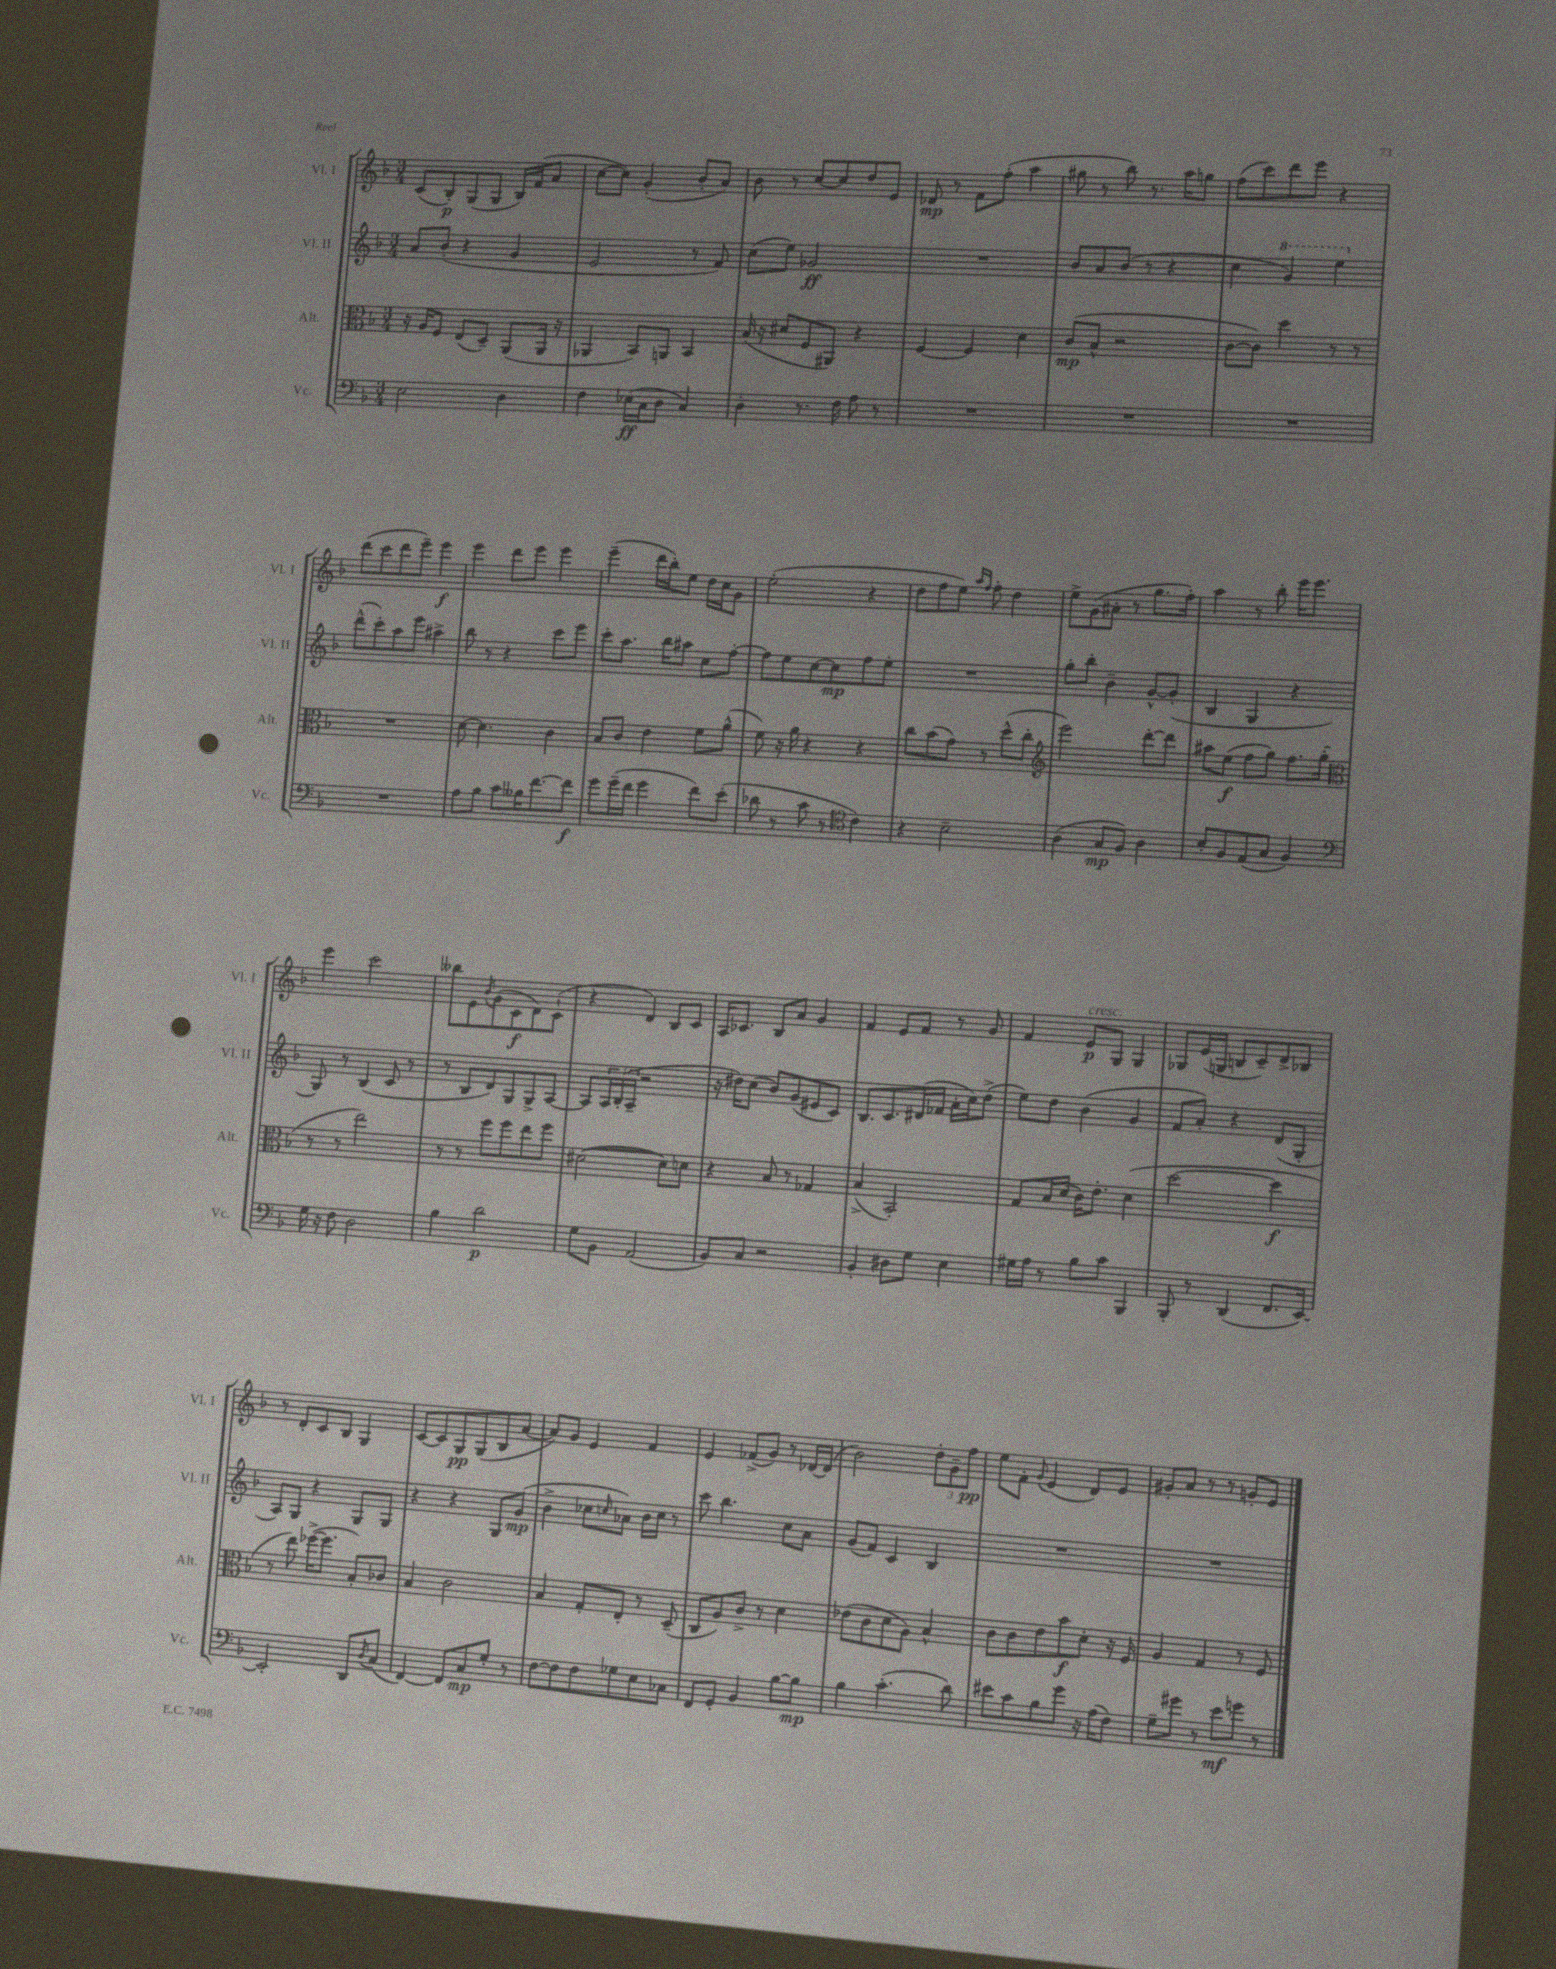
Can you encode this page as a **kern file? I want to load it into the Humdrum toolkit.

**kern	**kern	**kern	**kern
*staff4	*staff3	*staff2	*staff1
*clefF4	*clefC3	*clefG2	*clefG2
*k[b-]	*k[b-]	*k[b-]	*k[b-]
*M3/4	*M3/4	*M3/4	*M3/4
2E\	16r	8a/L	(8c/L
.	16A/LK	.	.
.	8F/J	(8b-'/J	8B-'/)
.	(8E/L	4r	(8G/
.	8D~/J)	.	8G/J
4D\	(8AA/L	4g/	16B-/LL)
.	.	.	(16f/J
.	16AA/Jk	.	8a/J
.	16r	.	.
=	=	=	=
4F\	4AA-/	2e/	[8cc\L
.	.	.	8cc\]J)
(16E-\LL	8BB-/L)	.	(4g'/
16C\J	.	.	.
8D\J	8AA/J	.	.
4C/)	4BB-/	8r	8b-'/L
.	.	8f/)	8a/J)
=	=	=	=
4D'\	(16B-/	(8cc\L	8b-\
.	16r	.	.
.	8d#/L	8ee\J)	8r
8.r	8F/	2g-/	[8cc/L
.	8AA#/J)	.	8cc/]
16F\	.	.	.
8A\	4r	.	8dd/
8r	.	.	8e/J
=	=	=	=
2.r	[4F/	2.r	8d-/
.	.	.	8r
.	4F/]	.	8f\L
.	.	.	(8ff'\J
.	4d\	.	4aa\
=	=	=	=
2.r	(8c/L	8b-/L	8gg#\
.	8B-^^/J	8a/	8r
.	2r	(8b-/J	8bb-\)
.	.	8r	8.r
.	.	4r	.
.	.	.	16aa\LK
.	.	.	8gg\J
=	=	=	=
2.r	[8c\L	4cc\	(8ff\L
.	8c\]J)	.	8ccc\)
.	4dd\	4gg/)	8ddd\
.	.	.	8eee\J
.	8r	4eee\	4r
.	8r	.	.
=	=	=	=
2.r	2.r	(8ddd^^\L	(8ddd\L
.	.	8ccc'\)	8ccc\
.	.	8aa\	8ddd\
.	.	8eee\J	8eee~\J)
.	.	4aa#^\	4eee\
=	=	=	=
8A\L	[8d\	8bb-\	4eee\
8B-\J	4.d\]	8r	.
8c\L	.	4r	8ddd\L
16B--\K	.	.	8eee\J
[8.f\	.	.	.
.	4c\	8ccc\L	4eee\
8f\]J	.	8eee\J	.
=	=	=	=
8g\L	8B-/L	8ccc'\L	(4eee~\
(16g~\L	8c/J	8.aa\J	.
16f\JJ	.	.	.
4g\	4e\	.	16ddd\LL
.	.	16bb-\LK	16bb-'\J)
.	.	8aa#\J	8ee\J
8f\L)	8f\L	8cc\L	16dd\LL
.	.	.	16cc\J
(8e'\J	(8a^^\J	[8ff'\J	8g\J
=	=	=	=
8d-\	8f\)	8ff\]L	(2ee'\
8r	16r	8ee\	.
.	16a\	.	.
8c\	4r	[8cc\	.
8r	.	8cc\]	.
*clefC4	*	*	*
4c\)	4r	8ff\	4r
.	.	8ee'\J	.
=	=	=	=
4r	8cc\L	2.r	8dd\L
.	(8b-\	.	8ff\
2B-~\	8g\J)	.	8ee\J)
.	.	.	16qqaa/LL
.	.	.	16qqff/JJ
.	8r	.	8ff'\
.	(8dd^^\L	.	4dd\
.	8cc'\J	.	.
=	=	=	=
*	*clefG2	*	*
(4A\	2eee\)	8gg'\L	8ee^\L
.	.	8bb-'\J	(8g\
8G/L	.	4b-~\	8a#'\J
8F/J)	.	.	8r
4A\	[8ddd'\L	[8g^^/L	8.gg\L
.	8ddd\]J	(8g'/]J	.
.	.	.	16ff'\Jk)
=	=	=	=
8B-'/L	8aa#\L	4B-/	4aa\
8F/	(8ee\J	.	.
(8E/	8ff\L	4G/	8r
8G/J	8gg\J)	.	8bb-'\
4F/)	8.ff\L	4r	16eee\LK
.	.	.	8.eee\J
.	(16gg'\Jk	.	.
=	=	=	=
*clefF4	*clefC3	*	*
16G\	8r	8G/)	4eee\
16r	.	.	.
8F\	8r	8r	.
2D\	2ee\)	(4B-/	2ccc\
.	.	8c/	.
.	.	8r	.
=	=	=	=
4B-\	8r	8r	8bb--\L
.	8r	8B-/L	8e\
.	.	.	8qb-/
2d\	8ff\L	8d/)	(8g\
.	8ff\	8G/	8c\
.	8ee\	8G^/	8d\)
.	8ff\J	[8A/J	(8c`\J
=	=	=	=
8G\L	([2d#\	8A/]L	4r
8BB-\J	.	24A/L	.
.	.	(24B-'/	.
.	.	24A~/JJ	.
(2AA/	.	2r	4d/)
.	8d#\]L)	.	8B-/L
.	8d\J	.	8c/J
=	=	=	=
8BB-/L)	4r	16r	16A/LK
.	.	16dd#\LK)	8.c-/J
8C/J	.	(8cc\J	.
2r	8B-/	8b-/L)	8B-/L
.	8r	(8g/	8a/J
.	4G-/	8e#/	4g/
.	.	8c/J)	.
=	=	=	=
4BB-'/	(4B-^/	8.B-/L	4f/
.	.	8.c/	.
8D#\L	2BB-'/)	.	8e/L
8G\J	.	(16d#/L	8f/J
.	.	16f-/JJ	.
4E\	.	16a'\LL	8r
.	.	16cc\J)	.
.	.	(8dd^\J	8g/
=	=	=	=
16G#\LL	8G/L	8ee\L)	4f/
16A\JJ	.	.	.
8r	16B-/L	8dd\J	.
.	(16d/JJ	.	.
8B-\L	16c\LK)	(4b-\	8e/L
.	8.e'\J	.	.
8c\J	.	.	8G/J
4BBB-/	(4d\	4g/	4G/
=	=	=	=
8BBB-'/	[2dd\	8f/L	8G-/L
8r	.	8a'/J)	(16e/L
.	.	.	16G/JJ
(4DD/	.	4r	8B/L
.	.	.	8c~/)
8.FF/L	4dd\]	(8d/L	8d^/
.	.	8G'/J	8B-/J
[16EE/Jk)	.	.	.
=	=	=	=
2EE'/]	8r	8A/L)	8r
.	8ee\)	8G/J	8d'/L
.	([16ff-^\LK	4r	8c/
.	8.ff-\]J	.	.
.	.	.	8B-/J
8DD/L	8B-'/L)	8G/L	4G/
8qD/	.	.	.
(8C/J	8c-/J	8G/J	.
=	=	=	=
[4FF/)	4B-/	4r	[8c/L
.	.	.	8c/]
8FF/]L	2c\	4r	8G/
8C/	.	.	(8G/
8G'/J	.	8G/L	8B-/
8r	.	(8g/J	[8a/J
=	=	=	=
[8F\L	4B-/	4b-^\	8a/]L)
8F\]	.	.	8g/J
8F\	8G'/L	8cc-\L	4e/
.	.	16qqcc/	.
8G-\	8E'/J	8a-\J)	.
8E\	8r	16b-\LL	4f/
.	.	16cc\JJ	.
8C-\J	(8D~/	8r	.
=	=	=	=
8FF/L	8C/L	8ccc\	4e/
8GG'/J	8A/)	4.bb-\	.
4BB-/	8c^/J	.	(8f-^/L
.	8r	.	8g/J)
[8B-\L	4d\	8cc\L	8r
8B-\]J	.	8a\J	[16d-/LL
.	.	.	(16d-/]JJ
=	=	=	=
4B-\	(8e-\L	(8g/L	2b-\)
.	8c\	8f/J)	.
(4.c'\	8d\	4c/	.
.	8A\J)	.	.
.	4B-^^/	4B-/	12dd'\L
.	.	.	12g~\
8d\)	.	.	.
.	.	.	12ff\J
=	=	=	=
8e#\L	8c\L	2.r	8ee\L
8c\	8c\	.	8f'\J
.	.	.	8qqg/
8B-\	8e\	.	(4e/
8g\J	8b-\	.	.
16r	8d'\J	.	8d/L)
(16A\LK	.	.	.
8F\J)	16r	.	8e/J
.	16F/	.	.
=	=	=	=
8G~\L	4A/	2.r	8g#'/L
8g#\J	.	.	8a/J
8r	4G/	.	8r
8e\L	.	.	8r
8g\J	8r	.	8g'/L
8r	8F/	.	8e/J
==	==	==	==
*-	*-	*-	*-
